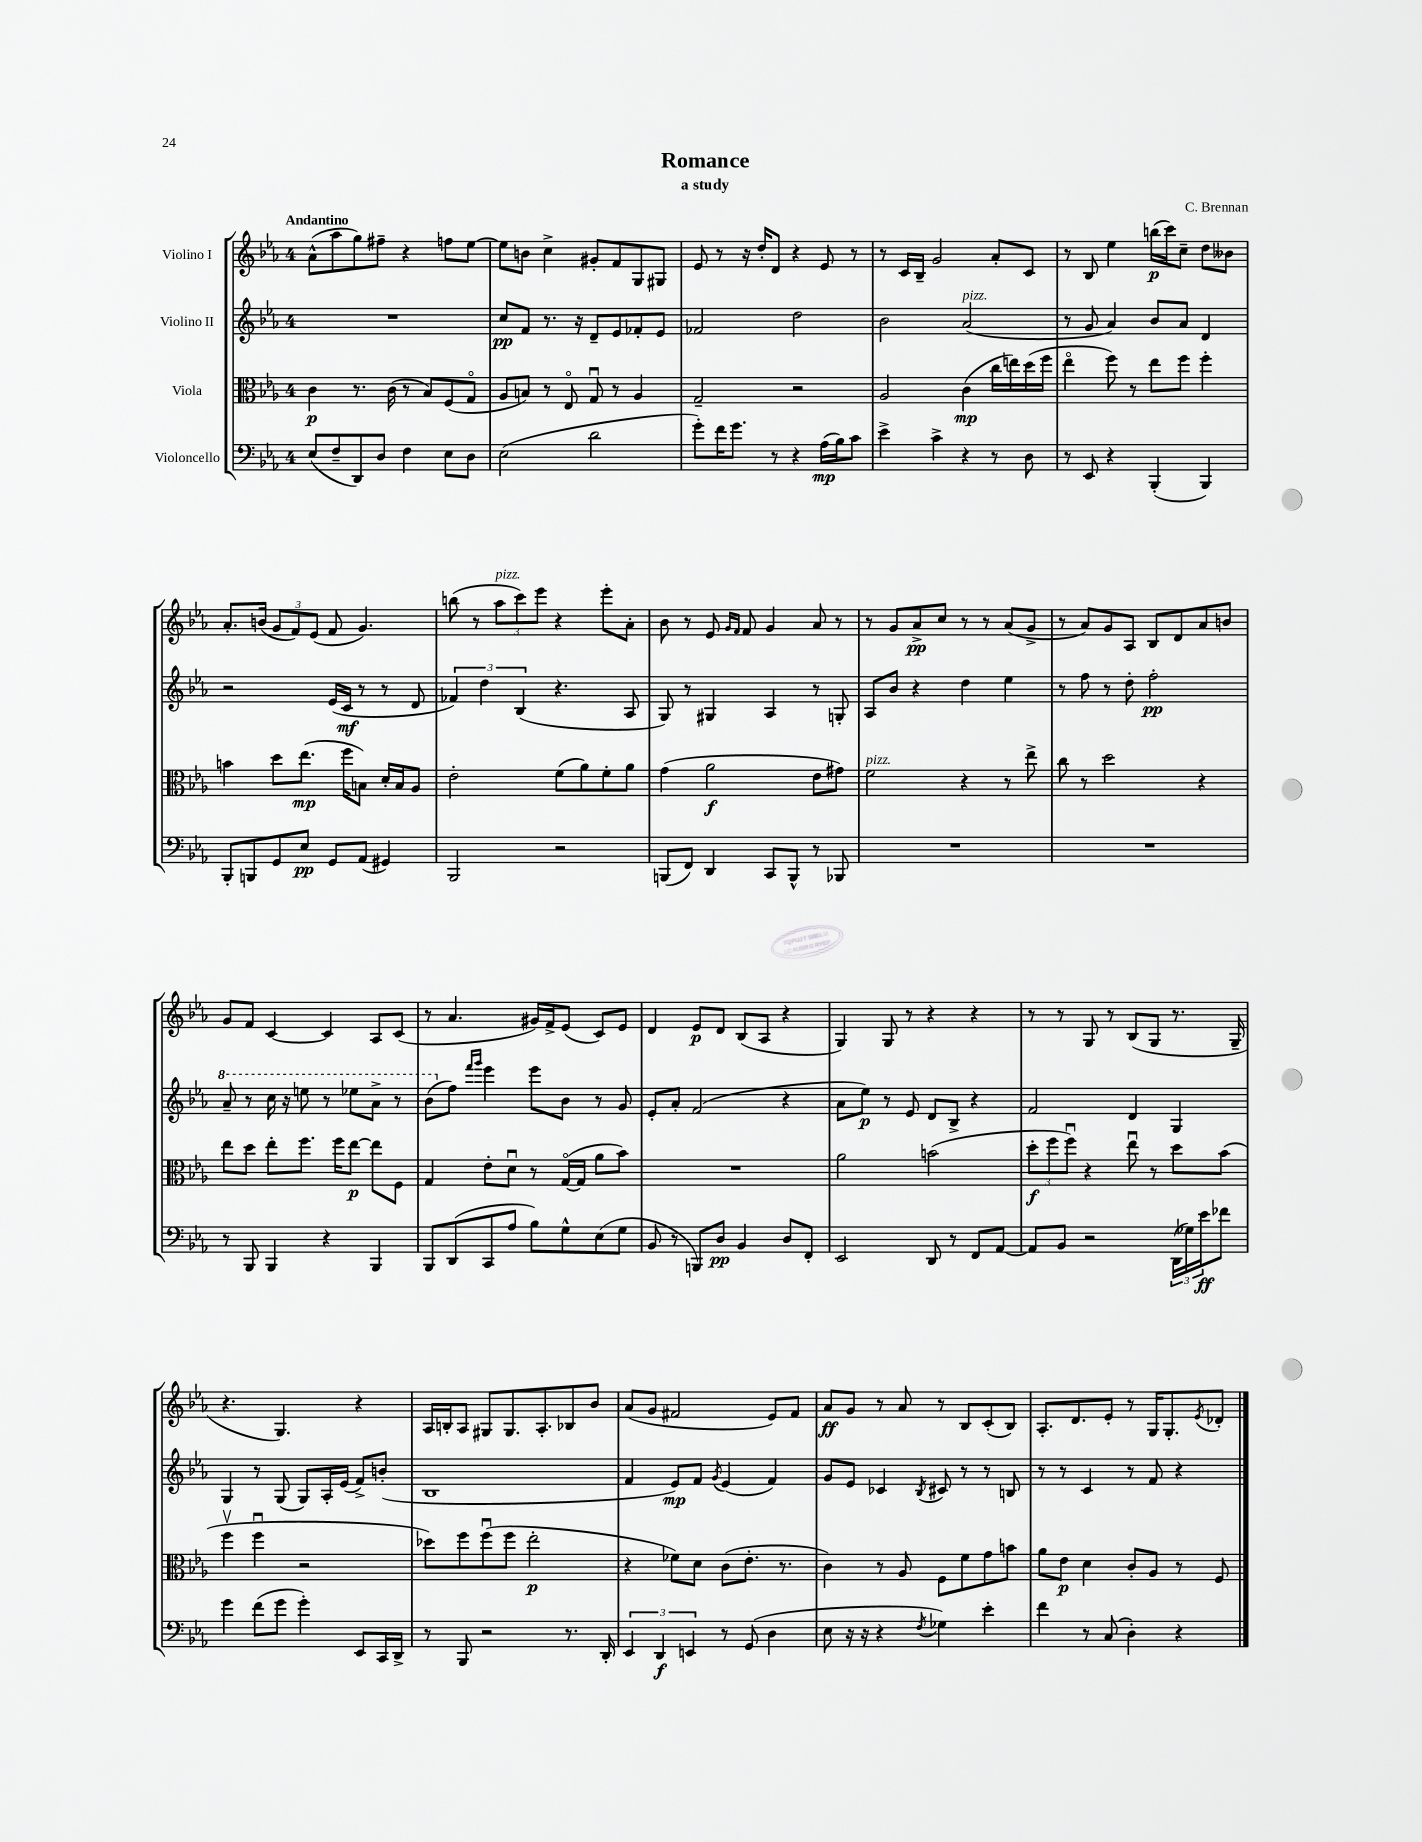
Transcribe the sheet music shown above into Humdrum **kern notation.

**kern	**dynam	**kern	**dynam	**kern	**dynam	**kern	**dynam
*part4	*part4	*part3	*part3	*part2	*part2	*part1	*part1
*staff4	*staff4	*staff3	*staff3	*staff2	*staff2	*staff1	*staff1
*I"Violoncello	*	*I"Viola	*	*I"Violino II	*	*I"Violino I	*
*clefF4	*	*clefC3	*	*clefG2	*	*clefG2	*
*k[b-e-a-]	*	*k[b-e-a-]	*	*k[b-e-a-]	*	*k[b-e-a-]	*
*M4/4	*	*M4/4	*	*M4/4	*	*M4/4	*
=1	=1	=1	=1	=1	=1	=1	=1
!	!	!	!	!	!	!LO:TX:a:B:t=Andantino	!
(8E-/L	.	4c\	p	1r	.	(8a-^^\L	.
8F~/	.	.	.	.	.	8aa-\	.
8DD/)	.	8.r	.	.	.	8gg\)	.
8D/J	.	.	.	.	.	8ff#X~\J	.
.	.	(16c\	.	.	.	.	.
4F\	.	8r	.	.	.	4r	.
.	.	8B-/L)	.	.	.	.	.
8E-\L	.	(8F/	.	.	.	8ffn\L	.
8D\J	.	8G/J	.	.	.	[8ee-\J	.
=2	=2	=2	=2	=2	=2	=2	=2
(2E-\	.	8A-/L	.	8cc/L	pp	8ee-\L]	.
.	.	8Bn/J)	.	8f/J	.	8bn\J	.
.	.	8r	.	8.r	.	4cc^\	.
.	.	8E-/	.	.	.	.	.
.	.	.	.	16r	.	.	.
2d\	.	8Gu/	.	8d~/L	.	8g#X'/L	.
.	.	8r	.	8e-/	.	8f/	.
.	.	4A-/	.	8f-X'/	.	8G/	.
.	.	.	.	8e-/J	.	8G#X/J	.
=3	=3	=3	=3	=3	=3	=3	=3
8g'\L)	.	2G~/	.	2f-X/	.	8e-/	.
16f\K	.	.	.	.	.	8r	.
8.g\J	.	.	.	.	.	.	.
.	.	.	.	.	.	16r	.
.	.	.	.	.	.	16dd'/KL	.
8r	.	.	.	.	.	8d/J	.
4r	.	2r	.	2dd\	.	4r	.
(16A-\LL	mp	.	.	.	.	8e-/	.
16B-\J)	.	.	.	.	.	.	.
8c\J	.	.	.	.	.	8r	.
=4	=4	=4	=4	=4	=4	=4	=4
4e-^\	.	2A-/	.	2b-\	.	8r	.
.	.	.	.	.	.	16c/LL	.
.	.	.	.	.	.	16B-~/JJ	.
4c^\	.	.	.	.	.	2g/	.
!	!	!	!	!LO:TX:a:i:t=pizz.	!	!	!
4r	.	(4c\	mp	(2a-/	.	.	.
8r	.	16cc\LL	.	.	.	8a-'/L	.
.	.	16een\)	.	.	.	.	.
8D\	.	(16dd\	.	.	.	8c/J	.
.	.	16ff\JJ	.	.	.	.	.
=5	=5	=5	=5	=5	=5	=5	=5
8r	.	4ee-\	.	8r	.	8r	.
8EE-/	.	.	.	8g/	.	8B-/	.
4r	.	8ff\)	.	4a-/)	.	4ee-\	.
.	.	8r	.	.	.	.	.
(4BBB-'/	.	8ee-\L	.	8b-/L	.	(16bbn\LL	p
.	.	.	.	.	.	16ccc\J)	.
.	.	8ff\J	.	8a-/J	.	8cc~\J	.
4BBB-/)	.	4ff'\	.	4d/	.	8dd\L	.
.	.	.	.	.	.	8b--X\J	.
!!LO:LB:g=z
=6	=6	=6	=6	=6	=6	=6	=6
8BBB-'/L	.	4bn\	.	2r	.	8.a-'/L	.
8BBBn/	.	.	.	.	.	.	.
.	.	.	.	.	.	(16bn/Jk	.
8GG/	.	8dd\L	.	.	.	12g/L	.
.	.	.	.	.	.	12f/)	.
8E-/J	pp	(8.ee-\J	mp	.	.	.	.
.	.	.	.	.	.	(12e-/J	.
8GG/L	.	.	.	(16e-/LL	.	8f/	.
.	.	16ff\KL	.	16c/JJ	mf	.	.
(8AA-/J	.	8Bn\J)	.	8r	.	4.g/)	.
4GG#X/)	.	16d'/LL	.	8r	.	.	.
.	.	16B/J	.	.	.	.	.
.	.	8A-/J	.	8d/	.	.	.
=7	=7	=7	=7	=7	=7	=7	=7
2BBB-/	.	2e-'\	.	6f-X/)	.	(8bbn\	.
.	.	.	.	.	.	8r	.
.	.	.	.	6dd\	.	.	.
!	!	!	!	!	!	!LO:TX:a:i:t=pizz.	!
.	.	.	.	.	.	12aa-\L	.
.	.	.	.	(6B-/	.	12ccc\)	.
.	.	.	.	.	.	12eee-\J	.
2r	.	(8f\L	.	4.r	.	4r	.
.	.	8a-\)	.	.	.	.	.
.	.	8f'\	.	.	.	8eee-'\L	.
.	.	8a-\J	.	8A-/	.	8a-'\J	.
=8	=8	=8	=8	=8	=8	=8	=8
(8BBBn/L	.	(4g\	.	8G/)	.	8b-\	.
8FF/J)	.	.	.	8r	.	8r	.
4DD/	.	2a-\	f	4G#X/	.	8e-/	.
.	.	.	.	.	.	16qqg/LL	.
.	.	.	.	.	.	16qqf/JJ	.
.	.	.	.	.	.	8f/	.
8CC/L	.	.	.	4A-/	.	4g/	.
8BBB^^/J	.	.	.	.	.	.	.
8r	.	8e-\L	.	8r	.	8a-/	.
8BBB-X/	.	8g#X\J)	.	8Gn'/	.	8r	.
=9	=9	=9	=9	=9	=9	=9	=9
!	!	!LO:TX:a:i:t=pizz.	!	!	!	!	!
1r	.	2f\	.	8A-/L	.	8r	.
.	.	.	.	8b-/J	.	8g/L	.
.	.	.	.	4r	.	8a-^/	pp
.	.	.	.	.	.	8cc/J	.
.	.	4r	.	4dd\	.	8r	.
.	.	.	.	.	.	8r	.
.	.	8r	.	4ee-\	.	(8a-/L	.
.	.	8ee-^\	.	.	.	8g^/J	.
=10	=10	=10	=10	=10	=10	=10	=10
1r	.	8cc\	.	8r	.	8r	.
.	.	8r	.	8ff\	.	8a-/L)	.
.	.	2dd\	.	8r	.	8g/	.
.	.	.	.	8dd'\	.	8A-/J	.
.	.	.	.	2ff'\	pp	8B-/L	.
.	.	.	.	.	.	8d/	.
.	.	4r	.	.	.	8a-/	.
.	.	.	.	.	.	8bn/J	.
!!LO:LB:g=z
=11	=11	=11	=11	=11	=11	=11	=11
*	*	*	*	*8va	*	*	*
8r	.	8ee-\L	.	8aa-~/	.	8g/L	.
8BBB-/	.	8dd\J	.	8r	.	8f/J	.
4BBB-/	.	8ee-'\L	.	16ccc\	.	[4c/	.
.	.	.	.	16r	.	.	.
.	.	8.ff\J	.	8eeen\	.	.	.
4r	.	.	.	8r	.	4c/]	.
.	.	16ff\KL	.	.	.	.	.
.	.	[8ee-\J	p	8eee-X\L	.	.	.
4BBB-/	.	8ee-\L]	.	8aa-^\J	.	8A-/L	.
.	.	8F\J	.	8r	.	(8c/J	.
=12	=12	=12	=12	=12	=12	=12	=12
8BBB-/L	.	4G/	.	(8bb-\L	.	8r	.
*	*	*	*	*X8va	*	*	*
(8DD/	.	.	.	8ff\J)	.	4.a-/	.
.	.	.	.	16qqfff/LL	.	.	.
.	.	.	.	16qqggg/JJ	.	.	.
8CC/	.	8e-'\L	.	4eee-\	.	.	.
8A-/J	.	8du\J	.	.	.	.	.
8B-\L)	.	8r	.	8eee-\L	.	16g#X/LL)	.
.	.	.	.	.	.	16f^/J	.
8G^^\	.	([16G/LL	.	8b-\J	.	(8e-/J	.
.	.	16G/JJ]	.	.	.	.	.
(8E-\	.	8a-\L	.	8r	.	8c/L)	.
8G\J	.	8b-\J)	.	8g/	.	8e-/J	.
=13	=13	=13	=13	=13	=13	=13	=13
8BB-/	.	1r	.	8e-'/L	.	4d/	.
8r	.	.	.	8a-'/J	.	.	.
8BBBn/L)	.	.	.	(2f/	.	8e-/L	p
8D/J	pp	.	.	.	.	8d/J	.
4BB-/	.	.	.	.	.	(8B-/L	.
.	.	.	.	.	.	8A-/J	.
8D/L	.	.	.	4r	.	4r	.
8FF'/J	.	.	.	.	.	.	.
=14	=14	=14	=14	=14	=14	=14	=14
2EE-/	.	2a-\	.	8a-\L	.	4G/)	.
.	.	.	.	8ee-\J)	p	.	.
.	.	.	.	8r	.	8G/	.
.	.	.	.	8e-/	.	8r	.
8DD/	.	(2bn\	.	8d/L	.	4r	.
8r	.	.	.	8B-^/J	.	.	.
8FF/L	.	.	.	4r	.	4r	.
[8AA-/J	.	.	.	.	.	.	.
=15	=15	=15	=15	=15	=15	=15	=15
8AA-/L]	.	12dd'\L	f	2f/	.	8r	.
.	.	12ff\	.	.	.	.	.
8BB-/J	.	.	.	.	.	8r	.
.	.	12ffu\J)	.	.	.	.	.
2r	.	4r	.	.	.	8G/	.
.	.	.	.	.	.	8r	.
.	.	8ee-u\	.	4d/	.	(8B-/L	.
.	.	8r	.	.	.	8G/J	.
(24DD\LL	.	8dd\L	.	4G/	.	8.r	.
24G-X\)	.	.	.	.	.	.	.
24e-\J	ff	.	.	.	.	.	.
8f-X\J	.	(8b-\J	.	.	.	.	.
.	.	.	.	.	.	16G~/	.
!!LO:LB:g=z
=16	=16	=16	=16	=16	=16	=16	=16
4g\	.	4ffv\	.	4G/	.	4.r	.
(8f\L	.	4ffu\	.	8r	.	.	.
8g\J	.	.	.	(8G/	.	4.G/)	.
4g'\)	.	2r	.	8G/L)	.	.	.
.	.	.	.	16A-'/L	.	.	.
.	.	.	.	(16e-/JJ	.	.	.
8EE-/L	.	.	.	8f^/L)	.	4r	.
16CC/L	.	.	.	(8bn'/J	.	.	.
16DD^/JJ	.	.	.	.	.	.	.
=17	=17	=17	=17	=17	=17	=17	=17
8r	.	8dd-X\L)	.	1B-	.	16A-/LL	.
.	.	.	.	.	.	16Bn'/J	.
8BBB-/	.	8ff\	.	.	.	8A-/J	.
2r	.	(8ffu\	.	.	.	8G#X/L	.
.	.	8ff\J	.	.	.	8.G#/	.
.	.	2ee-'\	p	.	.	.	.
.	.	.	.	.	.	8.A-'/	.
8.r	.	.	.	.	.	8B-X/	.
.	.	.	.	.	.	8b-/J	.
16DD'/	.	.	.	.	.	.	.
=18	=18	=18	=18	=18	=18	=18	=18
6EE-/	.	4r	.	4f/	.	(8a-/L	.
.	.	.	.	.	.	8g/J	.
6DD/	f	.	.	.	.	.	.
.	.	8f-X\L)	.	8e-/L)	mp	2f#X/	.
6EEn/	.	.	.	.	.	.	.
.	.	8d\J	.	8f/J	.	.	.
.	.	.	.	8qg/	.	.	.
8r	.	(8c\L	.	(4e-/	.	.	.
(8GG/	.	8.e-'\J	.	.	.	.	.
4D\	.	.	.	4f/)	.	8e-/L)	.
.	.	8.r	.	.	.	.	.
.	.	.	.	.	.	8f#/J	.
=19	=19	=19	=19	=19	=19	=19	=19
8E-\	.	4c\)	.	8g/L	.	8a-/L	ff
16r	.	.	.	8e-/J	.	8g/J	.
16r	.	.	.	.	.	.	.
4r	.	8r	.	4c-X/	.	8r	.
.	.	8A-/	.	.	.	8a-/	.
8qF/	.	.	.	8qB-/	.	.	.
4G-X\)	.	8F\L	.	8c#X/	.	8r	.
.	.	8f\	.	8r	.	8B-/L	.
4e-'\	.	8g\	.	8r	.	(8c'/	.
.	.	8bn\J	.	8Bn/	.	8B-/J)	.
=20	=20	=20	=20	=20	=20	=20	=20
4f\	.	8a-\L	.	8r	.	8.A-'/L	.
.	.	8e-\J	p	8r	.	.	.
.	.	.	.	.	.	8.d/	.
8r	.	4d\	.	4c/	.	.	.
(8C/	.	.	.	.	.	8e-'/J	.
4D'\)	.	8c'/L	.	8r	.	8r	.
.	.	8A-/J	.	8f/	.	16G/KL	.
.	.	.	.	.	.	8.G'/	.
4r	.	8r	.	4r	.	.	.
.	.	.	.	.	.	8qe-/	.
.	.	8F/	.	.	.	8d-X'/J	.
==	==	==	==	==	==	==	==
*-	*-	*-	*-	*-	*-	*-	*-
